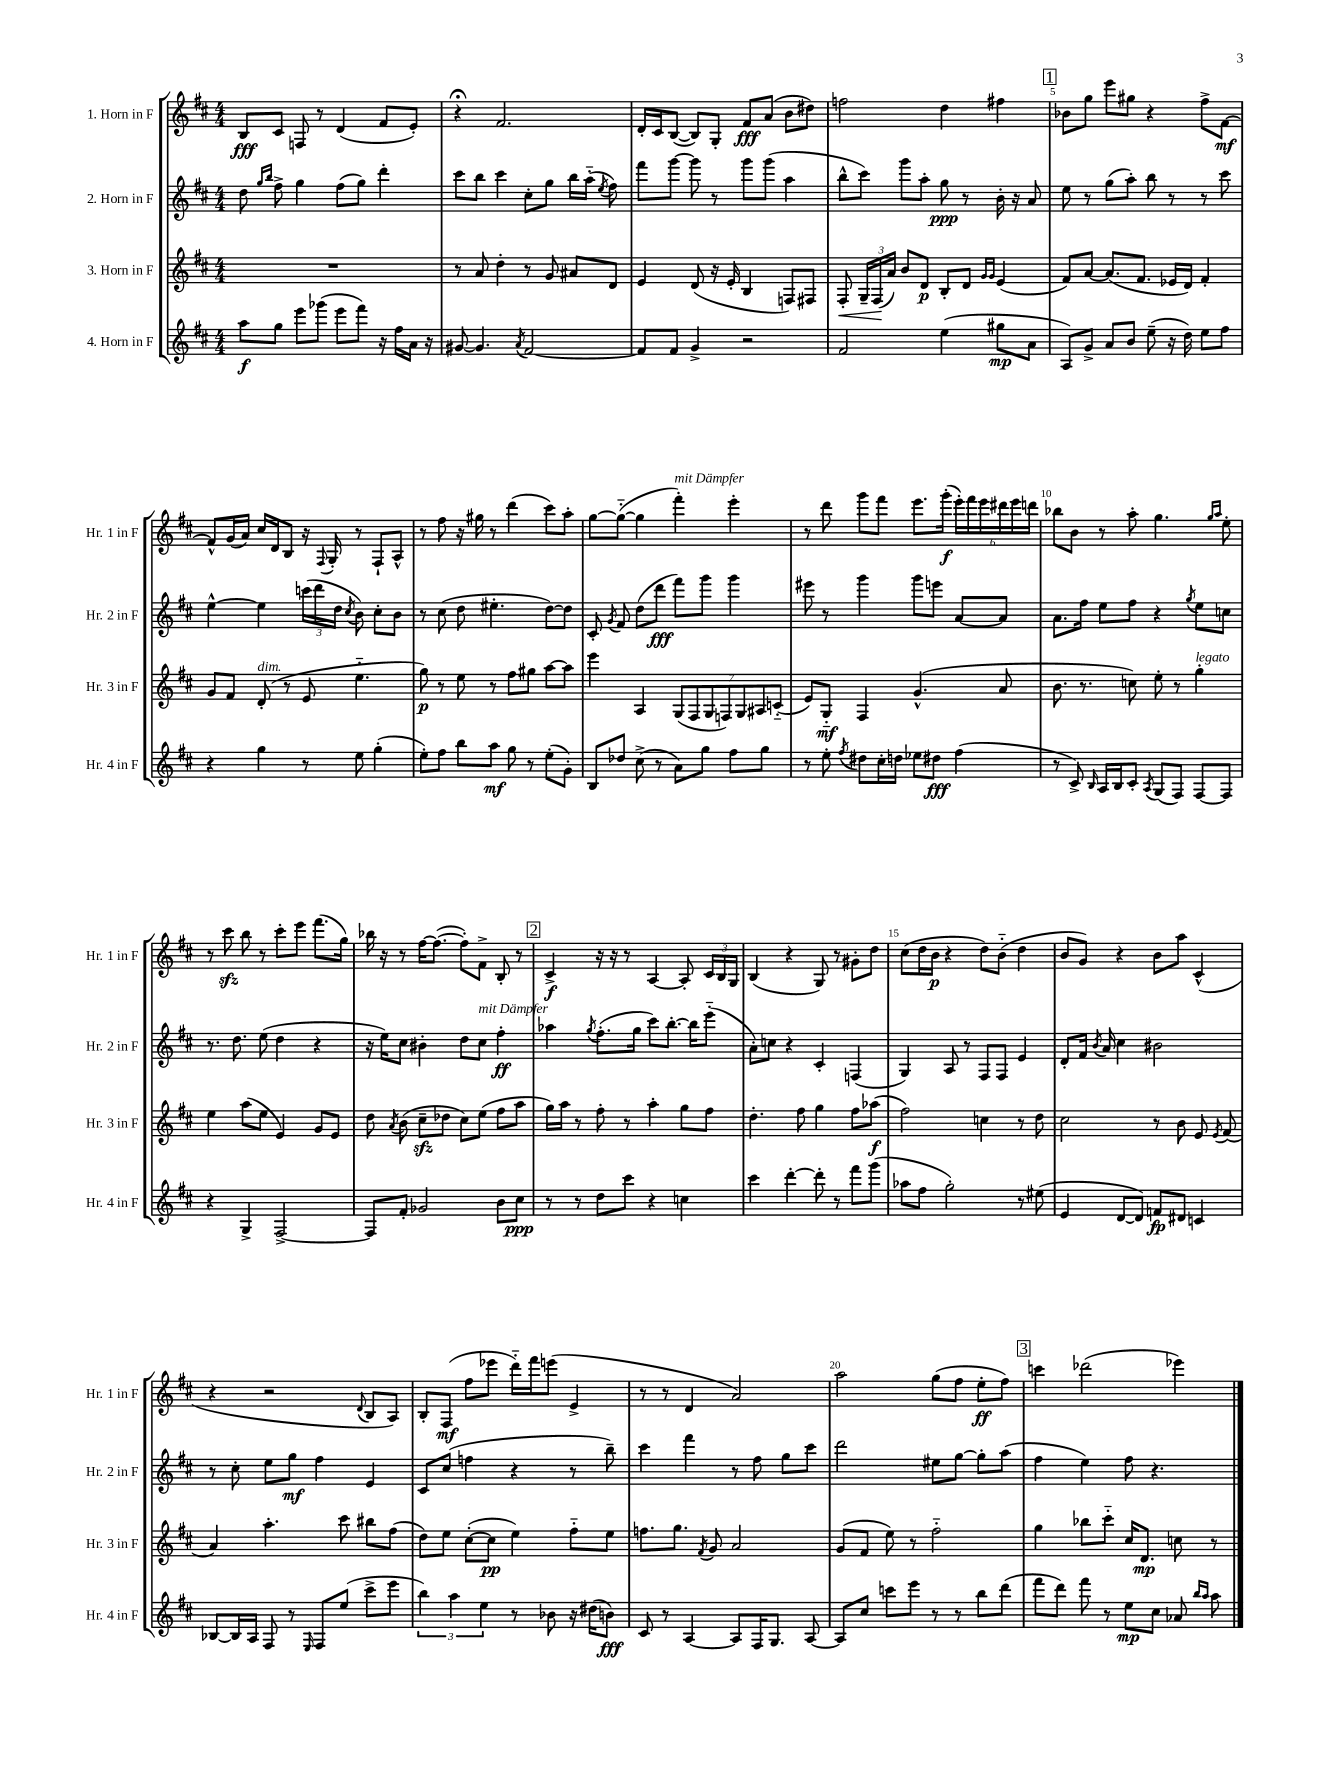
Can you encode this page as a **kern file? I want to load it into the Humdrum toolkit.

**kern	**kern	**kern	**kern
*staff4	*staff3	*staff2	*staff1
*clefG2	*clefG2	*clefG2	*clefG2
*k[f#c#]	*k[f#c#]	*k[f#c#]	*k[f#c#]
*M4/4	*M4/4	*M4/4	*M4/4
8aa	1r	8dd	8B
.	.	16qqgg	.
.	.	16qqbb	.
8gg	.	8ff#^	8c#
8eee	.	4gg	8F
(8ggg-	.	.	8r
8eee	.	(8ff#	(4d
8fff#)	.	8gg)	.
16r	.	4ddd'	8f#
16ff#	.	.	.
16a	.	.	8e')
16r	.	.	.
=	=	=	=
[8g#	8r	8ccc#	4r;
4.g#]	8a	8bb	.
.	4dd'	4ccc#	2.f#
8qa	.	.	.
[2f#	8r	8cc#'	.
.	8g	8gg	.
.	8a#	16bb	.
.	.	(16aa'~	.
.	.	8qee	.
.	8d	8ff#)	.
=	=	=	=
8f#]	4e	8fff#	16d'
.	.	.	16c#
8f#	.	[8ggg	([8B
4g^	(8d	8ggg]	8B])
.	16r	8r	8G'
.	16e'	.	.
2r	4B	8ggg	8f#
.	.	(8ggg	(8a
.	8F)	4aa	8b
.	8F#	.	8dd#)
=	=	=	=
2f#	8F#'	8bb^^	2ff
.	24G~	8ccc#)	.
.	(24F#	.	.
.	24a)	.	.
.	8b	8ggg	.
.	8d	8aa'	.
(4ee	8B'	8gg	4dd
.	8d	8r	.
.	16qqg	.	.
.	16qqg	.	.
8gg#	(4e	16b'	4ff#
.	.	16r	.
8a	.	8a	.
=	=	=	=
8A)	8f#)	8ee	8b-
8g^	[8a	8r	8gg
8a	(8.a]	(8gg	8eee
8b	.	8aa')	8gg#
.	8.f#	.	.
(8ee~	.	8bb	4r
16r	16e-	8r	.
16dd)	16d)	.	.
8ee	4f#'	8r	8ff#^
8ff#	.	8ccc#	[8f#
=	=	=	=
4r	8g	[4ee^^	8f#^^]
.	8f#	.	(16g
.	.	.	16a)
4gg	(8d'	4ee]	16cc#
.	.	.	16d
.	8r	.	8B
8r	8e	(24ccc	16r
.	.	24ddd	.
.	.	.	8qqF#
.	.	.	16G'
.	.	24dd	.
.	.	8qcc#	.
8ee	4.ee'~	8b)	8r
(4gg'	.	8cc#'	8F#`
.	.	8b	8A^^
=	=	=	=
8ee')	8gg)	8r	8r
8ff#	8r	(8cc#	8ff#
8bb	8ee	8dd	16r
.	.	.	16gg#
8aa	8r	4.ee#'	8r
8gg	8ff#	.	(4ddd
8r	8gg#	.	.
(8ee'	[8aa	[8dd)	8ccc#)
8g')	8aa]	8dd]	8aa'
=	=	=	=
8B	4eee	8c#'	[8gg
.	.	8qg	.
8dd-	.	8f#	(8gg'~_
(8cc#^	4A	(8dd	4gg]
8r	.	8ddd	.
8a)	(14G	8fff#)	4fff#')
.	14F#	.	.
8gg	.	8ggg	.
.	14G	.	.
.	14F)	.	.
8ff#	.	4ggg	4eee'
.	14G	.	.
.	14A#	.	.
8gg	.	.	.
.	(14c'~	.	.
=	=	=	=
8r	8e)	8eee#	8r
8ee'	8G'~	8r	8ddd
8qff#	.	.	.
8dd#	4F#	4ggg	8ggg
16cc#'	.	.	8fff#
16dd	.	.	.
8ee-	(4.g^^	8ggg	8.eee
8dd#	.	8eee	.
.	.	.	(16ggg'
(4ff#	.	[8a	24eee')
.	.	.	24fff#
.	.	.	24eee
.	8a	8a]	24ddd#
.	.	.	24eee
.	.	.	24ddd
=	=	=	=
8r	8.b	8.a	8bb-
8c#^)	.	.	8b
.	8.r	16ff#	.
16qqB	.	.	.
16A	.	8ee	8r
16B	.	.	.
8c#'	8cc)	8ff#	8aa'
8qA	.	.	.
(8G	8ee'	4r	4.gg
8F#)	8r	.	.
.	.	8qgg	.
[8F#	4gg'	8ee	.
.	.	.	16qqgg
.	.	.	16qqaa
8F#]	.	8cc	8ee'
=	=	=	=
4r	4ee	8.r	8r
.	.	.	8ccc#
.	.	8.dd	.
4G^	(8aa	.	8bb
.	8ee	(8ee	8r
[2F#^	4e)	4dd	8ccc#'
.	.	.	8eee
.	8g	4r	(8.fff#
.	8e	.	.
.	.	.	16gg)
=	=	=	=
8F#]	8dd	16r	16bb-
.	.	16ee)	16r
.	8qa	.	.
8f#'	(8b	8cc#	8r
2g-	8cc#~	4b#'	[16ff#
.	.	.	(8.ff#_
.	8dd-	.	.
.	8cc#)	8dd	8ff#'])
.	(8ee	8cc#	8f#^
8b	8ff#	4ff#'	8B'
8cc#	8aa	.	8r
=	=	=	=
8r	16gg)	4aa-	4c#^
.	16aa	.	.
8r	8r	.	.
.	.	8qgg	.
8dd	8ff#'	(8.ff#'	16r
.	.	.	16r
8ccc#	8r	.	8r
.	.	16gg	.
4r	4aa'	8ccc#)	[4A
.	.	[8.bb'	.
4cc	8gg	.	8A']
.	.	16bb]	.
.	8ff#	(8eee'~	24c#
.	.	.	24B
.	.	.	24G
=	=	=	=
4ccc#	4.dd'	8a')	(4B
.	.	8cc	.
[4ddd'	.	4r	4r
.	8ff#	.	.
8ddd']	4gg	4c#'	8G)
8r	.	.	8r
8fff#	8ff#	(4F	8g#'
(8ggg	(8aa-	.	8dd
=	=	=	=
8aa-	2ff#)	4G)	(8cc#
8ff#	.	.	16dd
.	.	.	16b
2gg')	.	8A	4r
.	.	8r	.
.	4cc	8F#	8dd)
.	.	8F#	(8b'~
8r	8r	4e	4dd
(8ee#	8dd	.	.
=	=	=	=
4e	2cc#	8d'	8b
.	.	16f#	8g)
.	.	8qb	.
.	.	16a	.
[8d	.	4cc#	4r
8d])	.	.	.
8f	8r	2b#	8b
8d#	8b	.	8aa
4c	8e	.	(4c#^^
.	8qe	.	.
.	(8f#	.	.
=	=	=	=
[8B-	4a)	8r	4r
16B-]	.	8cc#'	.
16A	.	.	.
8F#	4.aa'	8ee	2r
8r	.	8gg	.
16qqE	.	.	.
8F#	.	4ff#	.
(8ee	8ccc#	.	.
.	.	.	8qqd
8ccc#^	8bb#	4e	8B
8eee	(8ff#	.	8A)
=	=	=	=
6bb)	8dd)	8c#	8B'
.	8ee	(8cc#	(8F#
6aa	.	.	.
.	([8cc#'	4ff	8ff#
6ee	.	.	.
.	8cc#]	.	8eee-
8r	4ee)	4r	16ddd'~)
.	.	.	16fff#
8b-	.	.	(8eee
16r	8ff#'~	8r	4e^
(16dd#	.	.	.
8b)	8ee	8bb~)	.
=	=	=	=
8c#	8.ff	4ccc#	8r
8r	.	.	8r
.	8.gg	.	.
[4A	.	4fff#	4d
.	8qf#	.	.
.	8g	.	.
8A]	2a	8r	2a)
16F#	.	8ff#	.
8.G	.	.	.
.	.	8gg	.
[8A	.	8ccc#	.
=	=	=	=
8A]	(8g	2ddd	2aa
8cc#	8f#	.	.
8ccc	8ee)	.	.
8eee	8r	.	.
8r	2ff#'~	8ee#	(8gg
8r	.	[8gg	8ff#
8bb	.	8gg']	8ee'
(8ddd	.	(8aa	8ff#)
=	=	=	=
8fff#	4gg	4ff#	4ccc
8ddd)	.	.	.
8fff#	8bb-	4ee)	(2ddd-
8r	8ccc#'~	.	.
8ee	16cc#	8ff#	.
.	8.d	.	.
8cc#	.	4.r	.
8a-	8cc	.	4eee-)
16qqbb	.	.	.
16qqaa	.	.	.
8aa	8r	.	.
==	==	==	==
*-	*-	*-	*-
